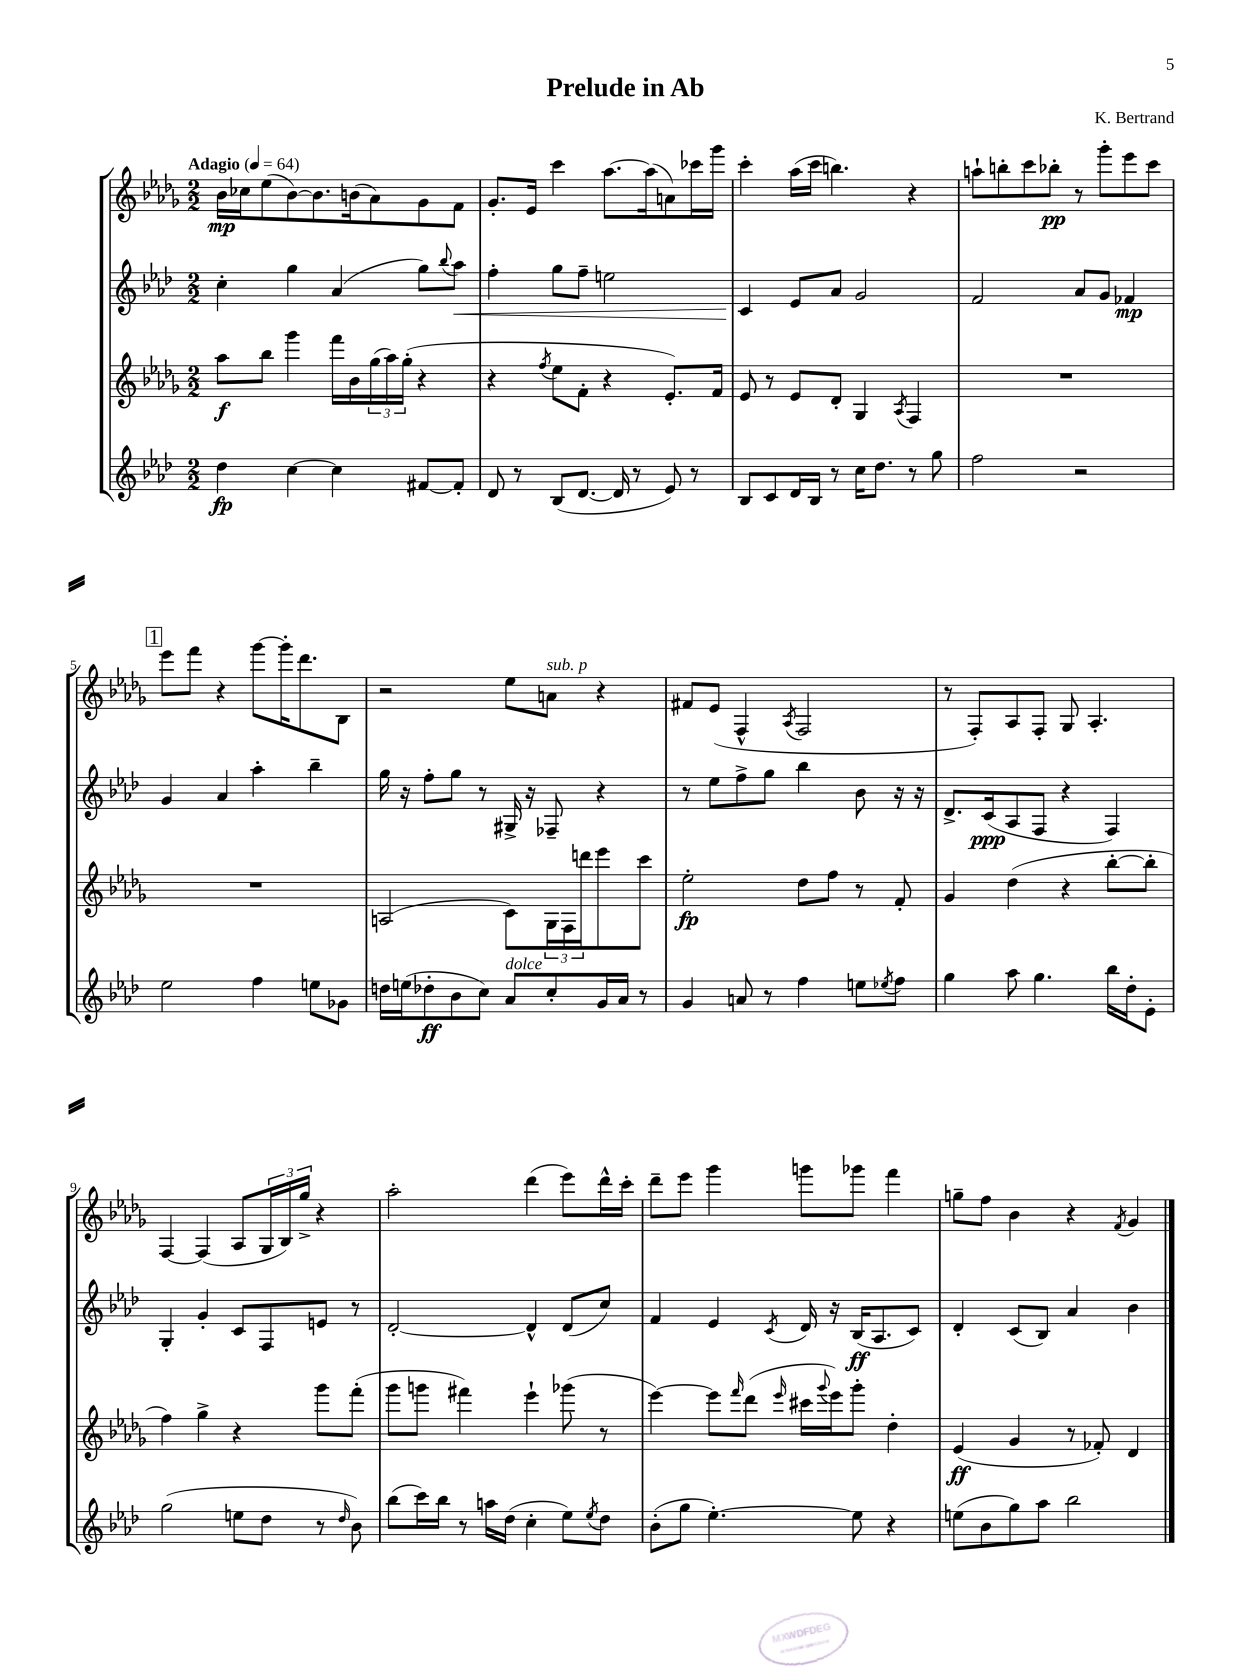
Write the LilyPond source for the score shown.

\header { title = "Prelude in Ab" composer = "K. Bertrand" }
<<
\new StaffGroup <<
\new Staff = "s0" {
    \clef treble \key des \major \numericTimeSignature \time 2/2 \tempo "Adagio" 4 = 64
    bes'16\mp ces''16 ees''8( bes'8~) bes'8. b'16( aes'8) ges'8 f'8 |
    ges'8.-. ees'16 c'''4 aes''8.~ aes''16( a'8) ces'''16 ges'''16 |
    c'''4-. aes''16( c'''16 b''4.) r4 |
    a''8-! b''8-. c'''8 bes''8-.\pp r8 ges'''8-. ees'''8 c'''8 |
    \mark \markup { \box "1" } ees'''8 f'''8 r4 ges'''8~ ges'''16-. des'''8. bes8 |
    r2 ees''8 a'8^\markup { \italic "sub. p" } r4 |
    fis'8 ees'8( f4-^ \acciaccatura { aes8 } f2 |
    r8 f8-.) aes8 f8-. ges8 aes4.-. |
    f4~ f4( aes8 \tuplet 3/2 { ges16 bes16) ges''16-> } r4 |
    aes''2-. des'''4( ees'''8) des'''16-^ c'''16-. |
    des'''8-- ees'''8 ges'''4 g'''8 ges'''8 f'''4 |
    g''8-- f''8 bes'4 r4 \acciaccatura { f'8 } ges'4 \bar "|." |
}
\new Staff = "s1" {
    \clef treble \key aes \major \numericTimeSignature \time 2/2
    c''4-. g''4 aes'4( g''8) \appoggiatura { bes''8 } aes''8\< |
    f''4-. g''8 f''8-- e''2 |
    c'4\! ees'8 aes'8 g'2 |
    f'2 aes'8 g'8 fes'4\mp |
    \mark \markup { \box "1" } g'4 aes'4 aes''4-. bes''4-- |
    g''16 r16 f''8-. g''8 r8 gis16-> r16 fes8-- r4 |
    r8 ees''8 f''8-> g''8 bes''4 bes'8 r16 r16 |
    des'8.-> c'16\ppp( aes8 f8 r4 f4) |
    g4-. g'4-. c'8 f8 e'8 r8 |
    des'2~-. des'4-^ des'8( c''8) |
    f'4 ees'4 \acciaccatura { c'8 } des'16 r16 bes16\ff( aes8. c'8) |
    des'4-. c'8( bes8) aes'4 bes'4 \bar "|." |
}
\new Staff = "s2" {
    \clef treble \key des \major \numericTimeSignature \time 2/2
    aes''8\f bes''8 ges'''4 f'''16 bes'16 \tuplet 3/2 { ges''16( aes''16) ges''16-.( } r4 |
    r4 \acciaccatura { f''8 } ees''8 f'8-. r4 ees'8.-.) f'16 |
    ees'8 r8 ees'8 des'8-. ges4 \acciaccatura { aes8 } f4 |
    R1 |
    \mark \markup { \box "1" } R1 |
    a2( c'8) \tuplet 3/2 { ges16 f16 d'''16 } ees'''8 c'''8 |
    ees''2-.\fp des''8 f''8 r8 f'8-. |
    ges'4 des''4( r4 bes''8~-. bes''8-. |
    f''4) ges''4-> r4 ges'''8 f'''8-.( |
    ges'''8 g'''8 fis'''4) ees'''4-! ges'''8( r8 |
    ees'''4~) ees'''8 \grace { f'''16 } des'''8( \grace { ees'''16 } cis'''16 \appoggiatura { ges'''8 } ees'''16) ges'''8-. des''4-. |
    ees'4\ff( ges'4 r8 fes'8-.) des'4 \bar "|." |
}
\new Staff = "s3" {
    \clef treble \key aes \major \numericTimeSignature \time 2/2
    des''4\fp c''4~ c''4 fis'8~ fis'8-. |
    des'8 r8 bes8( des'8.~ des'16 r8 ees'8) r8 |
    bes8 c'8 des'16 bes16 r8 c''16 des''8. r8 g''8 |
    f''2 r2 |
    \mark \markup { \box "1" } ees''2 f''4 e''8 ges'8 |
    d''16 e''16( des''8-.\ff bes'8 c''8) aes'8^\markup { \italic "dolce" } c''8-. g'16 aes'16 r8 |
    g'4 a'8 r8 f''4 e''8 \acciaccatura { ees''8 } f''8 |
    g''4 aes''8 g''4. bes''16 des''16-. ees'8-. |
    g''2( e''8 des''8 r8 \grace { des''16 } bes'8) |
    bes''8( c'''16) bes''16 r8 a''16 des''16( c''4-. ees''8) \acciaccatura { ees''8 } des''8 |
    bes'8-.( g''8 ees''4.~-.) ees''8 r4 |
    e''8( bes'8 g''8) aes''8 bes''2 \bar "|." |
}
>>
>>
